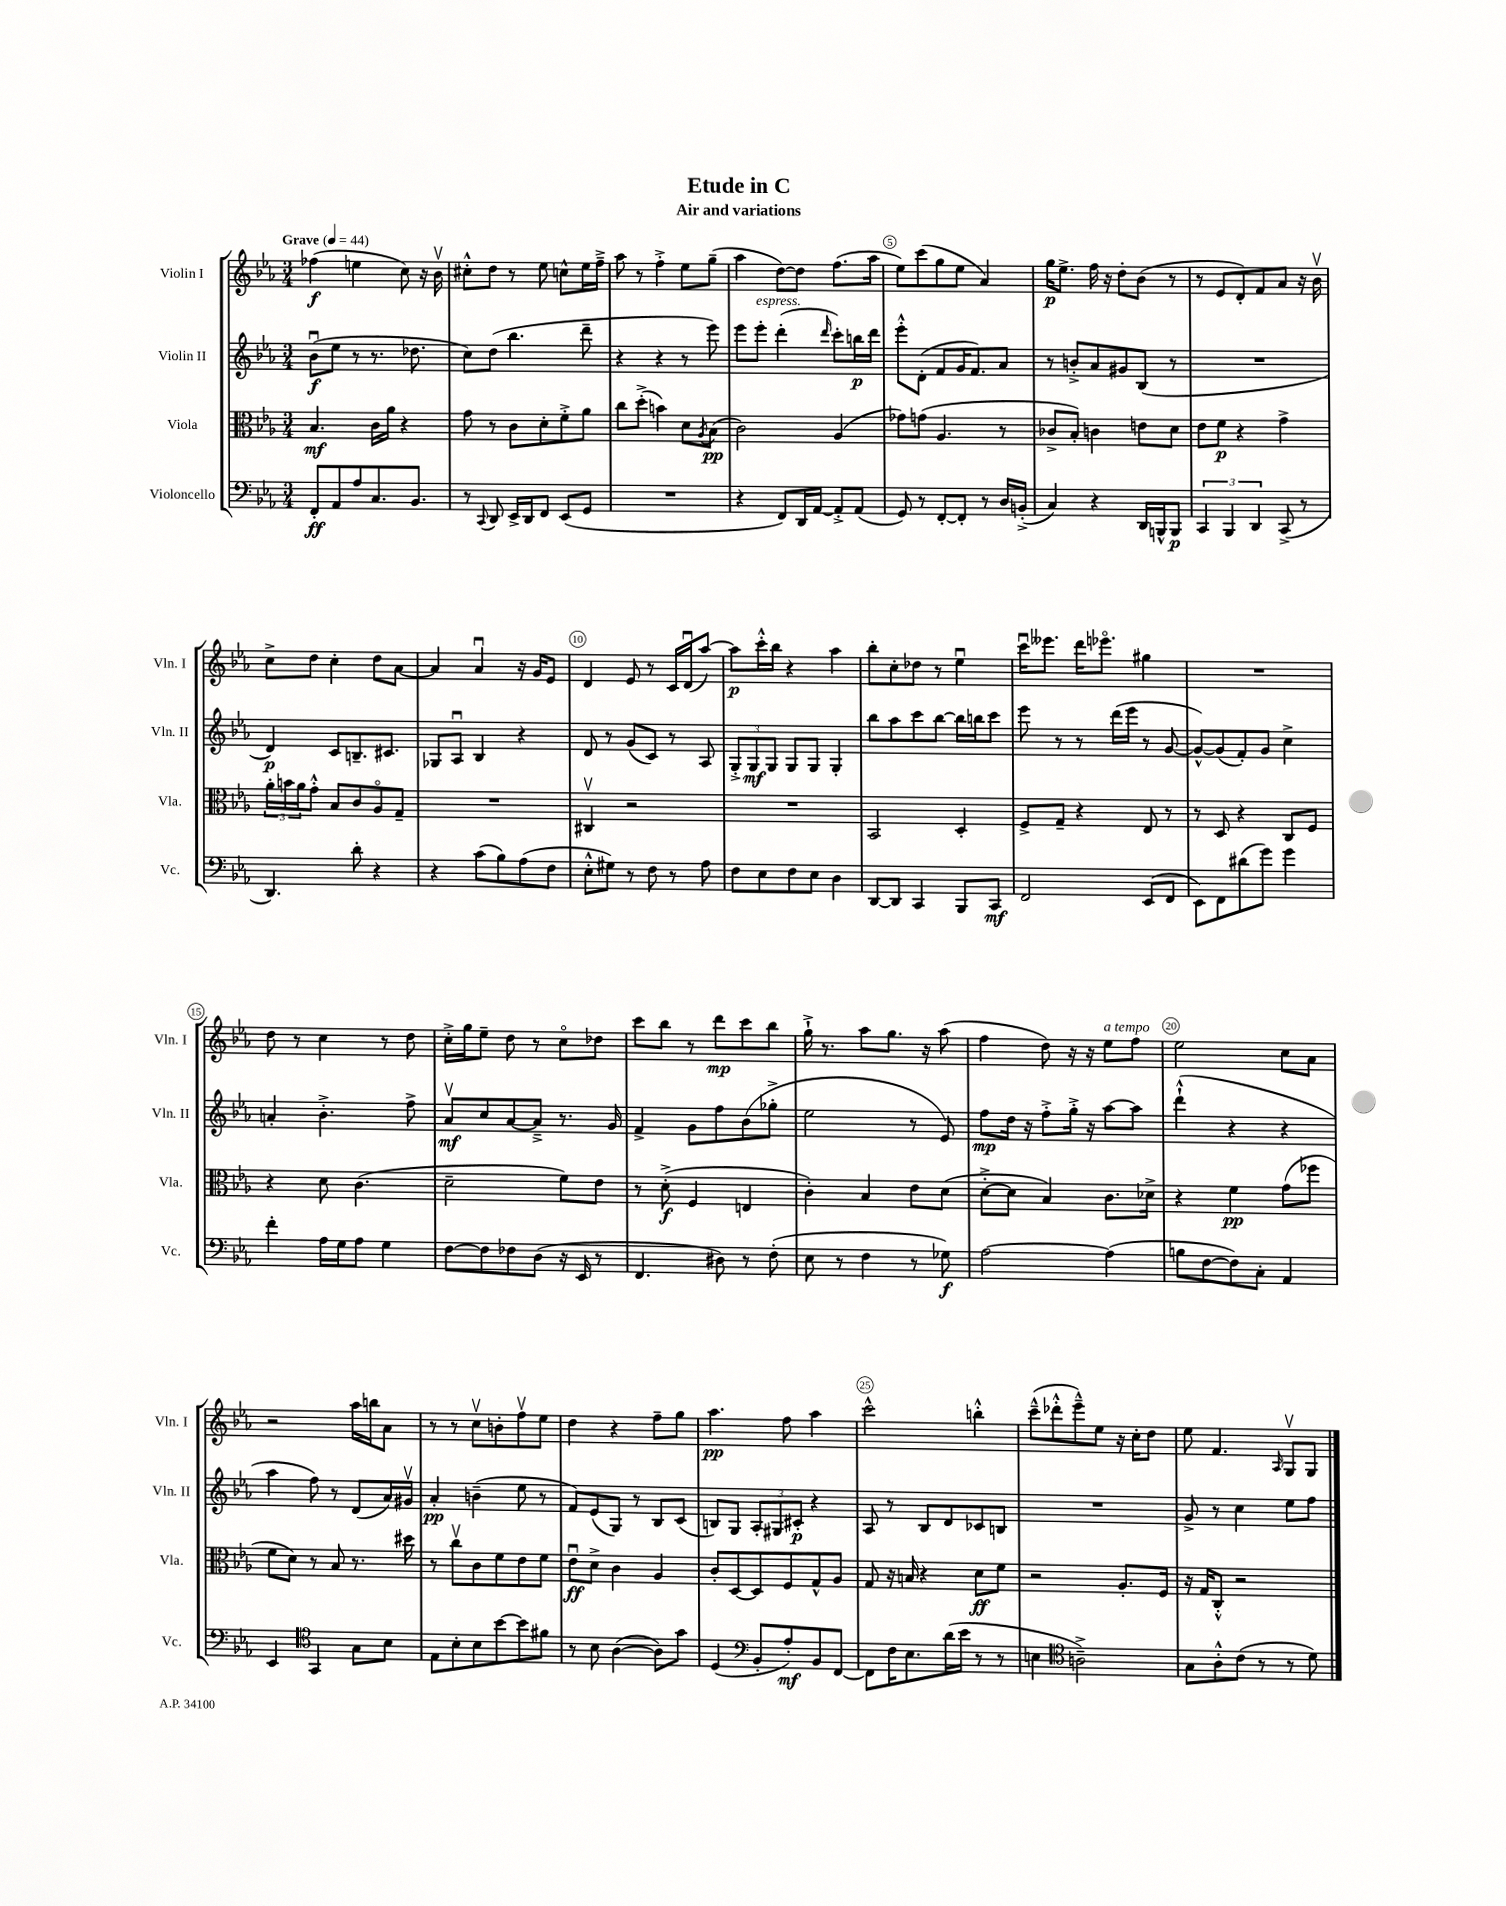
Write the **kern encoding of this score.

**kern	**dynam	**kern	**dynam	**kern	**dynam	**kern	**dynam
*part4	*part4	*part3	*part3	*part2	*part2	*part1	*part1
*staff4	*staff4	*staff3	*staff3	*staff2	*staff2	*staff1	*staff1
*I"Violoncello	*	*I"Viola	*	*I"Violin II	*	*I"Violin I	*
*I'Vc.	*	*I'Vla.	*	*I'Vln. II	*	*I'Vln. I	*
*clefF4	*	*clefC3	*	*clefG2	*	*clefG2	*
*k[b-e-a-]	*	*k[b-e-a-]	*	*k[b-e-a-]	*	*k[b-e-a-]	*
*M3/4	*	*M3/4	*	*M3/4	*	*M3/4	*
*MM44	*	*MM44	*	*MM44	*	*MM44	*
=1	=1	=1	=1	=1	=1	=1	=1
!	!	!	!	!	!	!LO:TX:a:B:t=Grave	!
8FF'/L	ff	4.B-/	mf	(8b-u\L	f	(4ff-X\	f
8AA-/	.	.	.	8ee-\J	.	.	.
8A-/	.	.	.	8r	.	4een\	.
8.C/	.	16c\LL	.	8.r	.	.	.
.	.	16a-\JJ	.	.	.	.	.
.	.	4r	.	.	.	8cc\)	.
8.BB-/J	.	.	.	8.dd-X\	.	.	.
.	.	.	.	.	.	16r	.
.	.	.	.	.	.	16b-v\	.
=2	=2	=2	=2	=2	=2	=2	=2
8r	.	8g\	.	8cc\L)	.	8cc#X'^^\L	.
8qqCC/	.	.	.	.	.	.	.
8DD/	.	8r	.	(8dd\J	.	8dd\J	.
16EE-^/LL	.	8c\L	.	4.bb-\	.	8r	.
16DD/J	.	.	.	.	.	.	.
8FF/J	.	8d'\	.	.	.	8ee-\	.
(8EE-/L	.	8f'^\	.	.	.	8ccn^^\L	.
8GG/J	.	8a-\J	.	8ddd~\	.	16ee-\L	.
.	.	.	.	.	.	16ff~^\JJ	.
=3	=3	=3	=3	=3	=3	=3	=3
2.r	.	8cc\L	.	4r	.	8aa-\	.
.	.	(8dd'^\J	.	.	.	8r	.
.	.	4bn\)	.	4r	.	4ff'^\	.
.	.	8d\L	.	8r	.	8ee-\L	.
.	.	8qA-/	.	.	.	.	.
.	.	(8B-\J	pp	8eee-\)	.	(8gg~\J	.
=4	=4	=4	=4	=4	=4	=4	=4
4r	.	2c\)	.	8eee-\L	.	4aa-\	.
!	!	!	!	!LO:TX:a:i:t=espress.	!	!	!
.	.	.	.	8eee-'\J	.	.	.
8FF/L)	.	.	.	(4ddd'\	.	[8dd\L)	.
16DD/L	.	.	.	.	.	8dd\J]	.
[16AA-/JJ	.	.	.	.	.	.	.
.	.	.	.	16qqddd/	.	.	.
8AA-'^/L]	.	(4A-/	.	8ccc'\L)	.	(8.ff\L	.
(8AA-/J	.	.	.	16bbn\L	p	.	.
.	.	.	.	16ddd\JJ	.	16aa-\Jk	.
=5	=5	=5	=5	=5	=5	=5	=5
8GG/)	.	8g-X\L)	.	8eee-'^^\L	.	8ee-\L)	.
8r	.	(8gn\J	.	(8d'\J	.	(8ccc\	.
[8FF'/L	.	4.A-/	.	8f/L	.	8gg\	.
8FF'/J]	.	.	.	16g/K	.	8ee-\J	.
.	.	.	.	8.f/)	.	.	.
8r	.	.	.	.	.	4a-/)	.
16D/LL	.	8r	.	8a-/J	.	.	.
(16BBn'^/JJ	.	.	.	.	.	.	.
=6	=6	=6	=6	=6	=6	=6	=6
4C/)	.	8c-X^/L	.	8r	.	16gg\KL	p
.	.	.	.	.	.	8.ee-^\J	.
.	.	8B-'/J)	.	8bn'^/L	.	.	.
4r	.	4cn\	.	8a-/	.	16ff\	.
.	.	.	.	.	.	16r	.
.	.	.	.	8g#X/	.	8dd'\L	.
16DD/LL	.	8en\L	.	(8B-/J	.	(8b-\J	.
16BBBn^^/J	.	.	.	.	.	.	.
8BBB/J	p	8d\J	.	8r	.	8r	.
=7	=7	=7	=7	=7	=7	=7	=7
6CC/	.	8e-\L	.	2.r	.	8r	.
.	.	8f\J	p	.	.	8e-/L	.
6BBB-/	.	.	.	.	.	.	.
.	.	4r	.	.	.	8d'/)	.
6DD/	.	.	.	.	.	.	.
.	.	.	.	.	.	8f/	.
(8CC^/	.	4g^\	.	.	.	8a-/J	.
8r	.	.	.	.	.	16r	.
.	.	.	.	.	.	16b-v\	.
!!LO:LB:g=z
=8	=8	=8	=8	=8	=8	=8	=8
4.DD/)	.	24a-'\LL	.	4d/)	p	8cc^\L	.
.	.	24bn\	.	.	.	.	.
.	.	24a-\J	.	.	.	.	.
.	.	8g'^^\J	.	.	.	8dd\J	.
.	.	8B-/L	.	8c/L	.	4cc'\	.
8d'\	.	8c/	.	8.Bn~/	.	.	.
4r	.	8A-/	.	.	.	8dd\L	.
.	.	.	.	8.c#X/J	.	.	.
.	.	8G~/J	.	.	.	[8a-\J	.
=9	=9	=9	=9	=9	=9	=9	=9
4r	.	2.r	.	8G-X/L	.	4a-/]	.
.	.	.	.	8A-u/J	.	.	.
(8c\L	.	.	.	4B-/	.	4a-u/	.
8B-\)	.	.	.	.	.	.	.
(8A-\	.	.	.	4r	.	16r	.
.	.	.	.	.	.	16g/KL	.
8F\J	.	.	.	.	.	8e-/J	.
=10	=10	=10	=10	=10	=10	=10	=10
8E-'^^\L	.	4C#Xv/	.	8d/	.	4d/	.
8G#X\J)	.	.	.	8r	.	.	.
8r	.	2r	.	(8g/L	.	8e-/	.
8F\	.	.	.	8c/J)	.	8r	.
8r	.	.	.	8r	.	16c/LL	.
.	.	.	.	.	.	(16du/J	.
8A-\	.	.	.	8A-/	.	[8aa-/J)	.
=11	=11	=11	=11	=11	=11	=11	=11
8F\L	.	2.r	.	12G'^/L	.	8aa-\L]	p
.	.	.	.	12G/	mf	.	.
8E-\	.	.	.	.	.	16ccc'^^\L	.
.	.	.	.	12G/J	.	.	.
.	.	.	.	.	.	16bb-\JJ	.
8F\	.	.	.	8G/L	.	4r	.
8E-\J	.	.	.	8G/J	.	.	.
4D\	.	.	.	4G'/	.	4aa-\	.
=12	=12	=12	=12	=12	=12	=12	=12
[8DD/L	.	2BB-/	.	8bb-\L	.	8bb-'\L	.
8DD/J]	.	.	.	8aa-\	.	8cc'\	.
4CC/	.	.	.	8ccc\	.	8dd-X\J	.
.	.	.	.	[8bb-\J	.	8r	.
8BBB-/L	.	4D'/	.	16bb-\LL]	.	4ee-u\	.
.	.	.	.	16bbn\J	.	.	.
8CC/J	mf	.	.	8ccc\J	.	.	.
=13	=13	=13	=13	=13	=13	=13	=13
2FF/	.	8F^/L	.	8eee-\	.	16cccu\KL	.
.	.	.	.	.	.	8.eee--X\J	.
.	.	8G~/J	.	8r	.	.	.
.	.	4r	.	8r	.	16ddd\KL	.
.	.	.	.	.	.	8.eee-X\J	.
.	.	.	.	(16ddd\LL	.	.	.
.	.	.	.	16eee-\JJ	.	.	.
(8EE-/L	.	8E-/	.	8r	.	4gg#X\	.
8FF/J	.	8r	.	[8g/	.	.	.
=14	=14	=14	=14	=14	=14	=14	=14
8EE-\L)	.	8r	.	8g^^/L_)	.	2.r	.
8FF\	.	8D/	.	(8g/]	.	.	.
(8d#X\	.	4r	.	8f'/)	.	.	.
8g\J)	.	.	.	8g/J	.	.	.
4g\	.	8C/L	.	4cc^\	.	.	.
.	.	8F/J	.	.	.	.	.
!!LO:LB:g=z
=15	=15	=15	=15	=15	=15	=15	=15
4f'\	.	4r	.	4an'/	.	8dd\	.
.	.	.	.	.	.	8r	.
16A-\LL	.	8d\	.	4.b-'^\	.	4cc\	.
16G\J	.	.	.	.	.	.	.
8A-\J	.	(4.c\	.	.	.	.	.
4G\	.	.	.	.	.	8r	.
.	.	.	.	8ff^\	.	8dd\	.
=16	=16	=16	=16	=16	=16	=16	=16
[8F\L	.	2d~\	.	8a-v/L	mf	16cc'^\LL	.
.	.	.	.	.	.	16gg\J	.
8F\]	.	.	.	8cc/	.	8ee-~\J	.
8F-X\	.	.	.	[8a-/	.	8dd\	.
(8D\J	.	.	.	8a-~^/J]	.	8r	.
16r	.	8f\L)	.	8.r	.	8cc\L	.
16EE-/	.	.	.	.	.	.	.
8r	.	8e-\J	.	.	.	8dd-X\J	.
.	.	.	.	16g/	.	.	.
=17	=17	=17	=17	=17	=17	=17	=17
4.FF/	.	8r	.	4f^/	.	8ccc\L	.
.	.	(8d'^\	f	.	.	8bb-\J	.
.	.	4F/	.	8g\L	.	8r	.
8D#X\)	.	.	.	8ff\	.	8ddd\L	mp
8r	.	4En/	.	(8b-\	.	8ccc\	.
(8F'\	.	.	.	8gg-X'^\J	.	8bb-\J	.
=18	=18	=18	=18	=18	=18	=18	=18
8E-\	.	4c'\)	.	2ee-\	.	16gg`^\	.
.	.	.	.	.	.	8.r	.
8r	.	.	.	.	.	.	.
4F\	.	4B-/	.	.	.	8aa-\L	.
.	.	.	.	.	.	8.gg\J	.
8r	.	8e-\L	.	8r	.	.	.
.	.	.	.	.	.	16r	.
8G-X\)	f	(8d\J	.	8e-/)	.	(8aa-\	.
=19	=19	=19	=19	=19	=19	=19	=19
[2A-\	.	[8d'^\L	.	8ff\L	mp	4ff\	.
.	.	8d\J]	.	16dd\Jk	.	.	.
.	.	.	.	16r	.	.	.
.	.	4B-/)	.	8ff'^\L	.	8dd\)	.
.	.	.	.	16gg'^\Jk	.	16r	.
.	.	.	.	16r	.	16r	.
!	!	!	!	!	!	!LO:TX:a:i:t=a tempo	!
(4A-\]	.	8.c\L	.	[8aa-\L	.	8ee-\L	.
.	.	.	.	8aa-\J]	.	8ff\J	.
.	.	16d-X^\Jk	.	.	.	.	.
=20	=20	=20	=20	=20	=20	=20	=20
8Bn\L	.	4r	.	(4ddd`^^\	.	2ee-\	.
[8F\	.	.	.	.	.	.	.
8F\])	.	4f\	pp	4r	.	.	.
8C'\J	.	.	.	.	.	.	.
4AA-/	.	(8g\L	.	4r	.	8cc\L	.
.	.	8ff-X\J	.	.	.	8a-\J	.
!!LO:LB:g=z
=21	=21	=21	=21	=21	=21	=21	=21
4EE-/	.	8f\L	.	4aa-\	.	2r	.
.	.	8d\J)	.	.	.	.	.
*clefC4	*	*	*	*	*	*	*
4GG/	.	8r	.	8ff\)	.	.	.
.	.	8B-/	.	8r	.	.	.
8G\L	.	8.r	.	(8d/L	.	16aa-\LL	.
.	.	.	.	.	.	16bbn\J	.
8B-\J	.	.	.	16a-/L)	.	8a-\J	.
.	.	16dd#X\	.	16g#Xv/JJ	.	.	.
=22	=22	=22	=22	=22	=22	=22	=22
8E-\L	.	8r	.	4a-'/	pp	8r	.
8B-'\	.	8ccv\L	.	.	.	8r	.
8B-\	.	8c\	.	(4bn~\	.	8ccv\L	.
[8b-\	.	8f\	.	.	.	8bn'\	.
8b-\]	.	8e-\	.	8ee-\	.	8ffv\	.
8f#X\J	.	8f\J	.	8r	.	8ee-\J	.
=23	=23	=23	=23	=23	=23	=23	=23
8r	.	8e-u\L	ff	8f/L)	.	4dd\	.
8B-\	.	8d^\J	.	(8e-/	.	.	.
([4A-\	.	4c\	.	8G/J)	.	4r	.
.	.	.	.	8r	.	.	.
8A-\L])	.	4A-/	.	8B-/L	.	8ff~\L	.
8g\J	.	.	.	(8c/J	.	8gg\J	.
=24	=24	=24	=24	=24	=24	=24	=24
(4D/	.	8c'/L	.	8Bn/L)	.	4.aa-\	pp
.	.	[8D/	.	8G/J	.	.	.
*clefF4	*	*	*	*	*	*	*
8BB-'/L	.	8D/]	.	12A-'/L	.	.	.
.	.	.	.	12G#X/	.	.	.
8A-'/)	mf	8F/	.	.	.	8ff\	.
.	.	.	.	12c#X'/J	p	.	.
8BB-/	.	8G^^/	.	4r	.	4aa-\	.
[8FF/J	.	8A-/J	.	.	.	.	.
=25	=25	=25	=25	=25	=25	=25	=25
8FF\L]	.	8G/	.	8A-/	.	2ccc^^\	.
16F\K	.	16r	.	8r	.	.	.
8.E-\	.	16Bn/	.	.	.	.	.
.	.	4r	.	8B-/L	.	.	.
(16d\L	.	.	.	8d/	.	.	.
16e-\JJ	.	.	.	.	.	.	.
8r	.	8d\L	ff	8c-X/	.	4bbn'^^\	.
8r	.	8f\J	.	8Bn/J	.	.	.
=26	=26	=26	=26	=26	=26	=26	=26
4En\	.	2r	.	2.r	.	(8ccc~^^\L	.
.	.	.	.	.	.	8ddd-X'^^\	.
*clefC4	*	*	*	*	*	*	*
2An~^\)	.	.	.	.	.	8eee-~^^\)	.
.	.	.	.	.	.	8ee-\J	.
.	.	8.A-'/L	.	.	.	16r	.
.	.	.	.	.	.	16cc'\KL	.
.	.	.	.	.	.	8dd\J	.
.	.	16F/Jk	.	.	.	.	.
=27	=27	=27	=27	=27	=27	=27	=27
8G\L	.	16r	.	8g^/	.	8ee-\	.
.	.	16G/KL	.	.	.	.	.
8A-'^^\	.	8C'^^/J	.	8r	.	4.f/	.
(8c\J	.	2r	.	4cc\	.	.	.
8r	.	.	.	.	.	.	.
.	.	.	.	.	.	16qqA-/	.
8r	.	.	.	8ee-\L	.	8Gv/L	.
8d\)	.	.	.	8ff\J	.	8G/J	.
==	==	==	==	==	==	==	==
*-	*-	*-	*-	*-	*-	*-	*-
